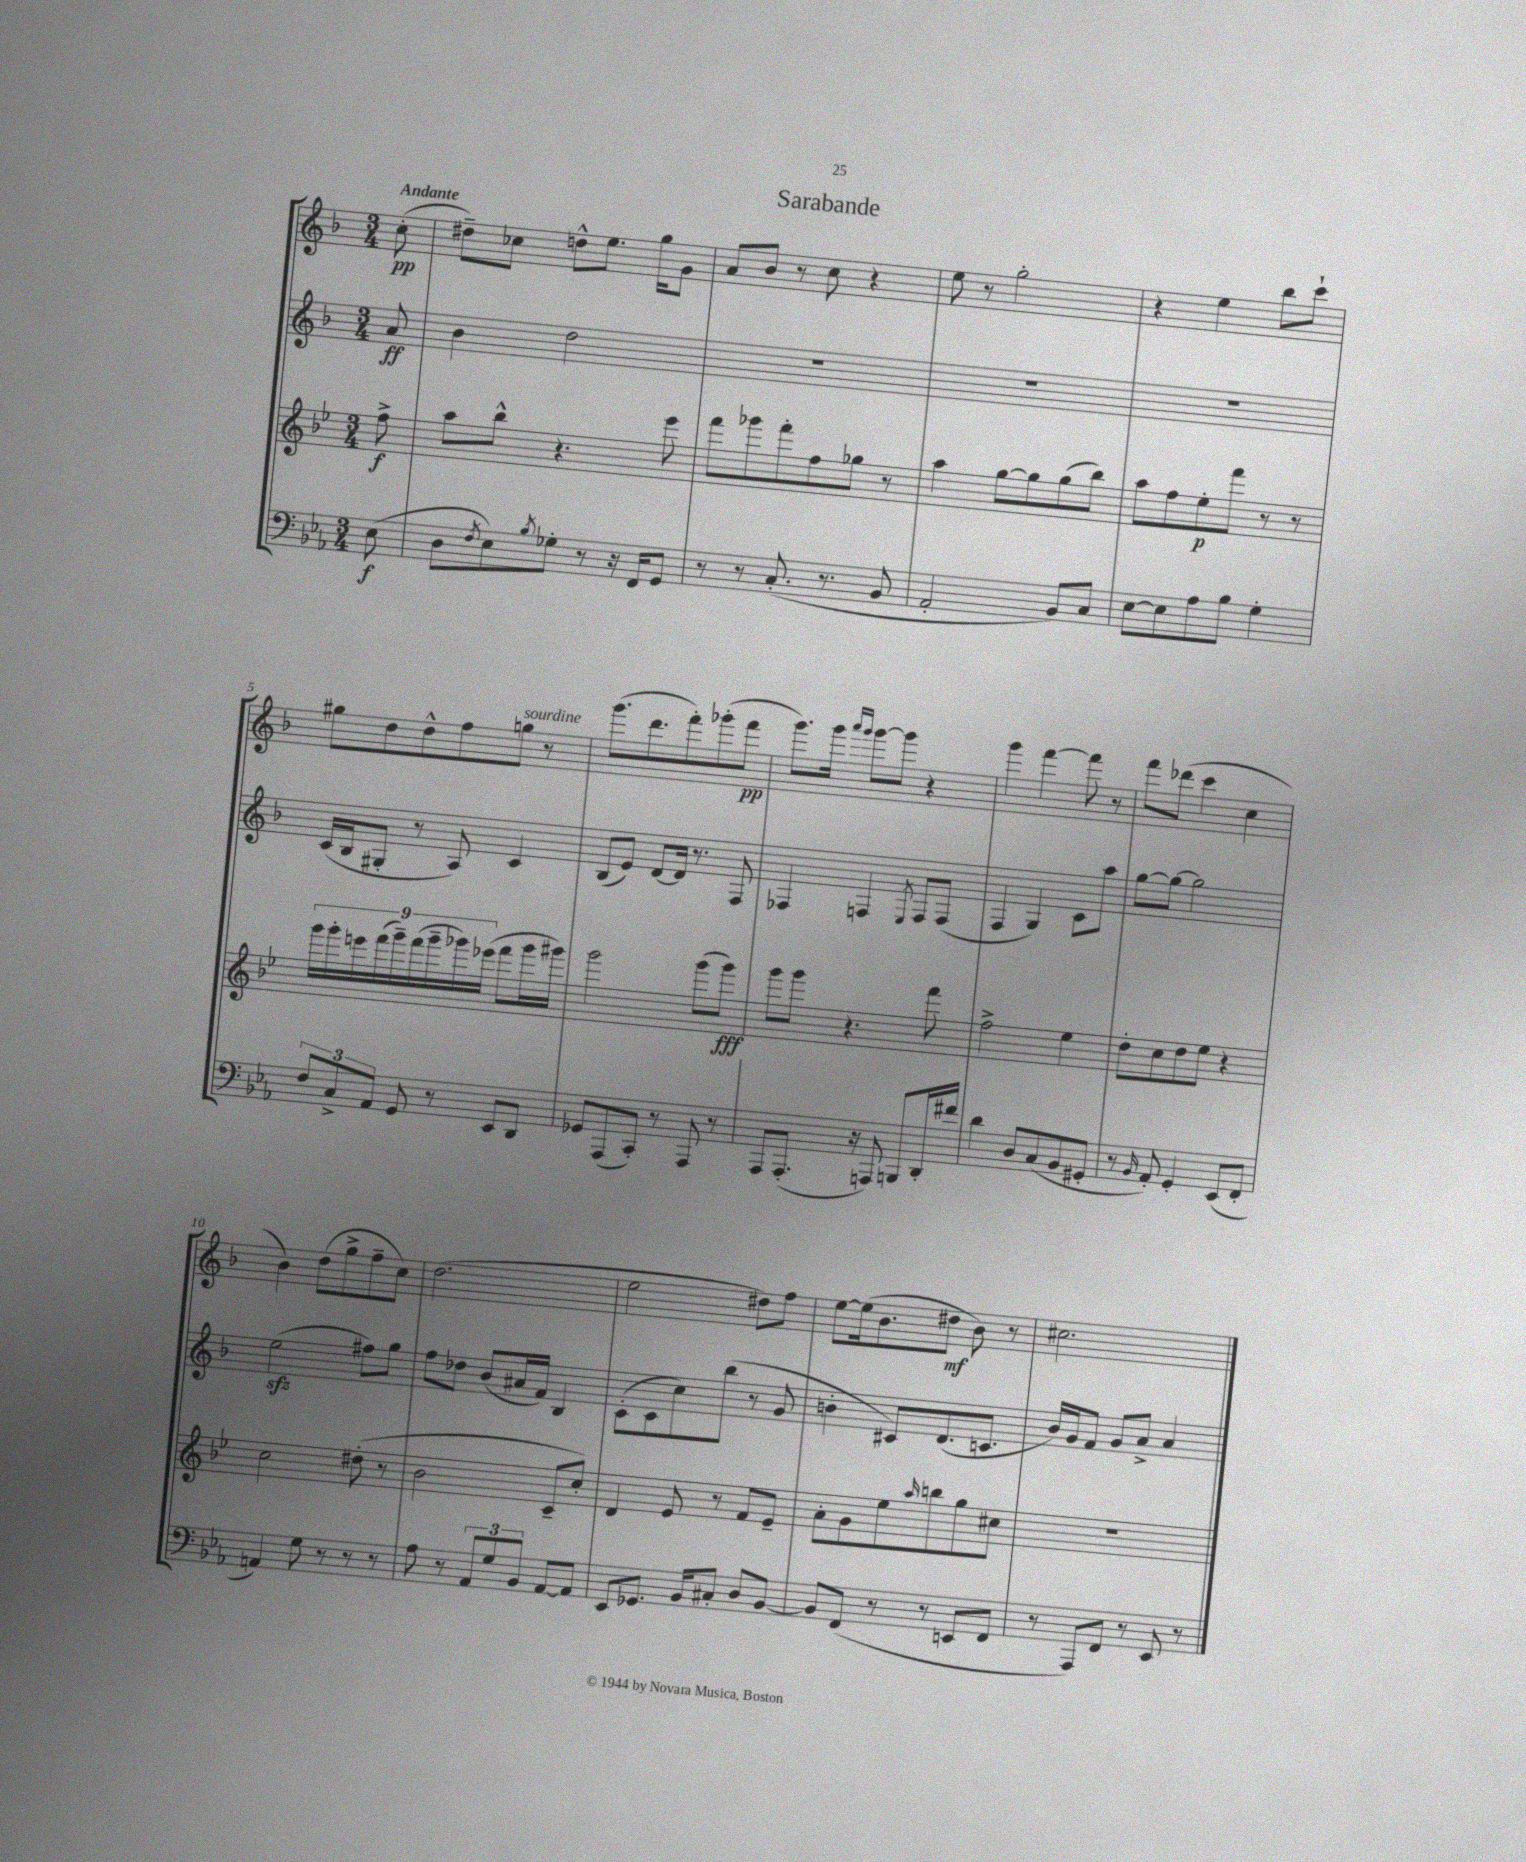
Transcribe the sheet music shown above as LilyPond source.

\header { title = "Sarabande" }
<<
\new StaffGroup <<
\new Staff = "s0" {
    \clef treble \key f \major \numericTimeSignature \time 3/4 \partial 8 \tempo "Andante"
    c''8-.\pp( |
    dis''8--) ces''8 d''8-^ e''8. g''16 g'8 |
    a'8 bes'8 r8 c''8 r4 |
    e''8 r8 g''2-. |
    r4 e''4 bes''8 c'''8-! |
    gis''8 d''8 d''8-^ f''8 g''8^\markup { \italic "sourdine" } r8 |
    g'''8.( d'''8. f'''8-.) ges'''8-.( f'''8\pp |
    g'''8.) g'''16 \grace { a'''16 g'''16 } g'''8~ g'''8 r4 |
    g'''4 f'''4~ f'''8 r8 |
    f'''8 des'''8( c'''4 c''4 |
    bes'4) d''8( g''8-> f''8-- c''8) |
    d''2.( |
    e''2 dis''8) f''8 |
    e''8~ e''16( bes'8. dis''8\mf bes'8) r8 |
    cis''2. \bar "|." |
}
\new Staff = "s1" {
    \clef treble \key f \major \numericTimeSignature \time 3/4 \partial 8
    a'8\ff |
    bes'4 d''2 |
    R2. |
    R2. |
    R2. |
    c'16( bes16 gis8-. r8 a8) c'4 |
    bes8( e'8) d'8~ d'16 r8. f8 |
    fes4 f4 \acciaccatura { e8 } f8 f8( |
    f4 g4) c'8 a''8 |
    g''8~ g''8~ g''2 |
    e''2\sfz( fis''8) g''8 |
    f''8 des''8 bes'8( ais'16 f'16) bes4 |
    c'8-.( c'8 c''8) bes''8( r8 g'8 |
    b'4-. cis'8) d'8.( c'8. |
    bes'16) g'16 f'8 g'8 a'8-> a'4 \bar "|." |
}
\new Staff = "s2" {
    \clef treble \key bes \major \numericTimeSignature \time 3/4 \partial 8
    f''8->\f |
    a''8 bes''8-^ r4. ees'''8 |
    f'''8 ges'''8 f'''8-. f''8 ges''8 r8 |
    a''4 g''8~ g''8 g''8( bes''8) |
    a''8 f''8 ees''8-.\p f'''8 r8 r8 |
    \tuplet 9/8 { g'''16 g'''16-. e'''16 f'''16( g'''16--) f'''16( g'''16-- ges'''16) ees'''16( } f'''8 ges'''16 gis'''16) |
    g'''2 g'''8( g'''8\fff) |
    g'''8 g'''8 r4. f'''8 |
    f''2-> ees''4 |
    d''8-. c''8 d''8 ees''8 r4 |
    c''2 dis''8-.( r8 |
    bes'2 c'8-- c''8-.) |
    d'4 ees'8 r8 f'8 ees'8-- |
    a'8-. g'8 ees''8 \grace { a''16 } b''8 g''8 cis''8 |
    R2. \bar "|." |
}
\new Staff = "s3" {
    \clef bass \key ees \major \numericTimeSignature \time 3/4 \partial 8
    ees8\f( |
    d8 \acciaccatura { f8 } ees8) \acciaccatura { bes8 } ges8-. r8 r16 f,16 g,8 |
    r8 r8 c8.-.( r8. bes,8 |
    aes,2-. bes,8) c8 |
    ees8~ ees8 aes8 bes8 g4-. |
    \tuplet 3/2 { f8 c8-> aes,8 } g,8 r8 ees,8 d,8 |
    ges,8 aes,,8( c,8-.) r8 aes,,8 r8 |
    aes,,8 aes,,8.-.( r16 a,,8) b,,8 d,16-. fis'16 |
    d'4 d8 c8( bes,8 gis,8-. |
    r8 \grace { bes,16 } aes,8-.) g,4-. ees,8( f,8-. |
    a,4) g8 r8 r8 r8 |
    aes8 r8 \tuplet 3/2 { aes,8 g8 bes,8 } aes,8~ aes,8 |
    ees,8 ges,8. bes,16 cis8-. d8 bes,8~ |
    bes,8 f,8( r8 r8 e,8 f,8 |
    r8 aes,,8) f,8 r8 ees,8 r8 \bar "|." |
}
>>
>>
